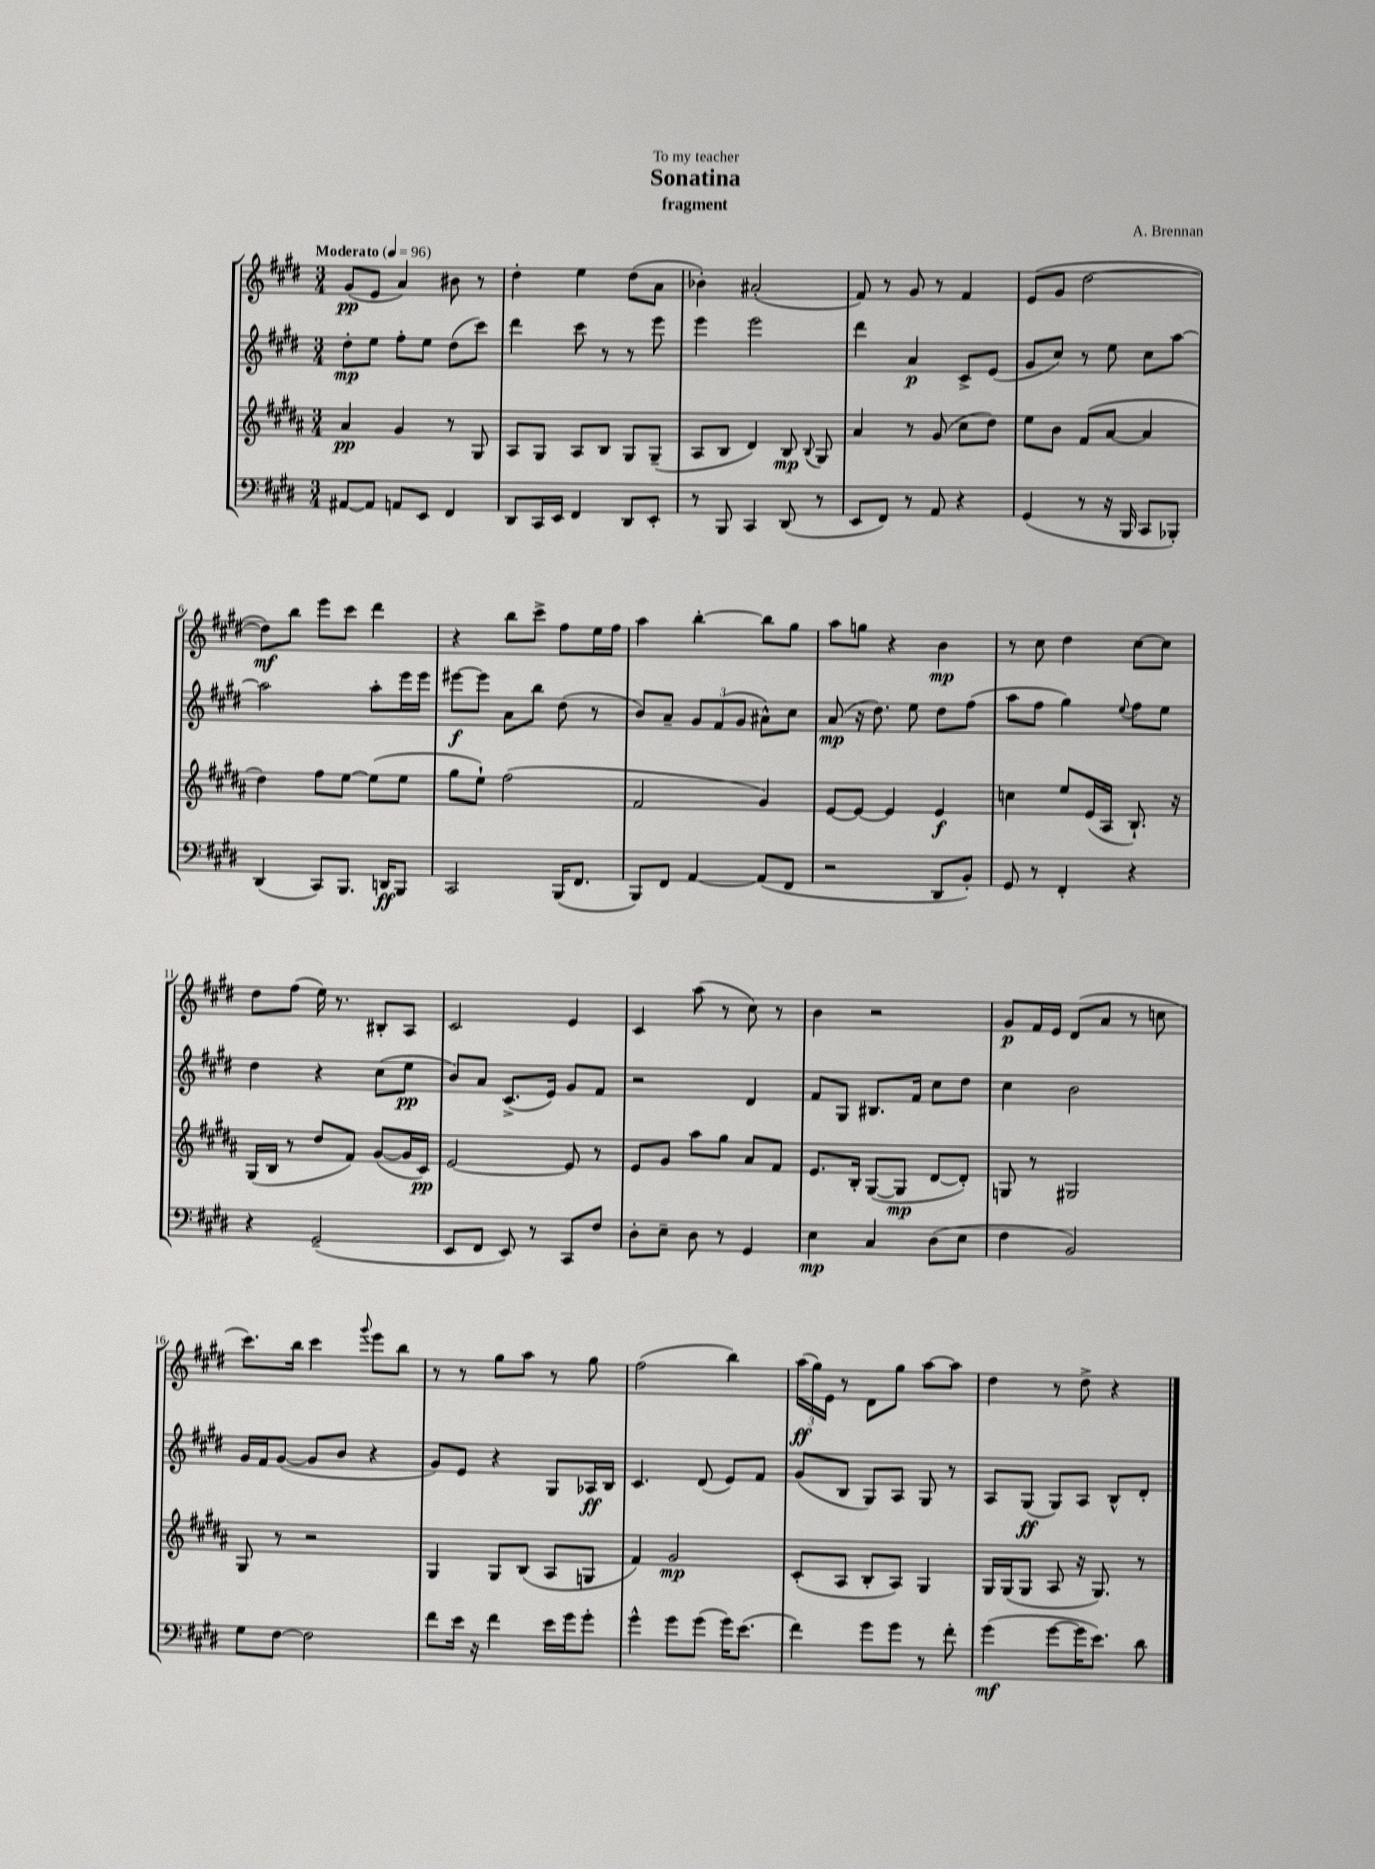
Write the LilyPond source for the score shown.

\header { title = "Sonatina" composer = "A. Brennan" subtitle = "fragment" dedication = "To my teacher" }
<<
\new StaffGroup <<
\new Staff = "s0" {
    \clef treble \key e \major \numericTimeSignature \time 3/4 \tempo "Moderato" 4 = 96
    \autoBeamOff gis'8[\pp( e'8] a'4) bis'8 r8 |
    dis''4-. e''4 dis''8[( a'8] |
    bes'4-.) ais'2-.( |
    fis'8) r8 gis'8 r8 fis'4 |
    e'8[( gis'8] dis''2~ |
    dis''8[\mf) b''8] e'''8[ cis'''8] dis'''4 |
    r4 b''8[ cis'''8]-> fis''8[ e''16 fis''16] |
    a''4 b''4~-. b''8[ gis''8] |
    a''8[ g''8] r4 b'4\mp |
    r8 cis''8 dis''4 cis''8[~ cis''8] |
    dis''8[ fis''8]( e''16) r8. bis8[-. a8] |
    cis'2 e'4 |
    cis'4 a''8( r8 cis''8) r8 |
    b'4 r2 |
    gis'8[\p fis'16 e'16] dis'8[( a'8] r8 c''8 |
    cis'''8.[) b''16] cis'''4 \appoggiatura { gis'''8 } e'''8[ b''8] |
    r8 r8 gis''8[ a''8] r8 gis''8 |
    fis''2( b''4) |
    \tuplet 3/2 { a''16[\ff( gis''16) e'16] } r8 dis'8[ gis''8] a''8[~ a''8] |
    dis''4 r8 dis''8-> r4 \bar "|." |
}
\new Staff = "s1" {
    \clef treble \key e \major \numericTimeSignature \time 3/4
    \autoBeamOff dis''8[-.\mp e''8] fis''8[-. e''8] dis''8[( cis'''8]) |
    dis'''4 cis'''8 r8 r8 e'''8 |
    e'''4 e'''2 |
    dis'''4 a'4\p cis'8[-> e'8]( |
    gis'8[ cis''8]) r8 e''8 cis''8[ a''8]~ |
    a''2 a''8[-. e'''16 e'''16] |
    eis'''8[~\f eis'''8] a'8[ b''8] dis''8( r8 |
    b'8[) a'8]-- \tuplet 3/2 { gis'8[ fis'8( gis'8] } ais'8[-^) cis''8] |
    a'8\mp( r16 dis''8.) e''8 dis''8[ fis''8]( |
    a''8[ fis''8] gis''4) \appoggiatura { e''8 } fis''8[ e''8] |
    dis''4 r4 cis''8[( e''8]\pp |
    b'8[) a'8] cis'8.[->( e'16]) gis'8[ fis'8] |
    r2 dis'4 |
    fis'8[ gis8] bis8.[ fis'16] cis''8[ dis''8] |
    cis''4 b'2 |
    gis'16[ fis'16 gis'8]~( gis'8[ b'8] r4 |
    gis'8[) e'8] r4 gis8[ aes16\ff b16] |
    cis'4. dis'8( e'8[) fis'8] |
    gis'8[( b8] gis8[) a8] gis8 r8 |
    a8[ gis8]\ff( gis8[) a8] b8[-^ dis'8]-. \bar "|." |
}
\new Staff = "s2" {
    \clef treble \key b \major \numericTimeSignature \time 3/4
    \autoBeamOff ais'4\pp gis'4 r8 gis8 |
    ais8[ gis8] ais8[ b8] gis8[ gis8]--( |
    ais8[ b8] dis'4) b8\mp \appoggiatura { b8 } gis8 |
    ais'4 r8 gis'8( cis''8[ dis''8]) |
    e''8[ b'8] fis'8[( ais'8]~ ais'4 |
    dis''4) fis''8[ e''8]~ e''8[( e''8] |
    gis''8[ e''8]-!) fis''2( |
    fis'2 gis'4) |
    e'8[~ e'8]~ e'4 e'4\f |
    c''4 e''8[ e'16( ais16] b8.-!) r16 |
    gis16[( b16] r8 dis''8[ fis'8]) gis'8[~( gis'16 cis'16]\pp) |
    e'2~ e'8 r8 |
    e'8[ gis'8] ais''8[ gis''8] ais'8[ fis'8] |
    e'8.[ b16]-. gis8[~( gis8]\mp dis'8[~ dis'8]-.) |
    g8 r8 gis2 |
    gis8 r8 r2 |
    gis4 gis8[ b8]( ais8[ g8] |
    fis'4) gis'2\mp |
    cis'8[-.( ais8] b8[-. ais8]) gis4 |
    gis16[ gis16( gis8] ais8 r16 gis8.) r8 \bar "|." |
}
\new Staff = "s3" {
    \clef bass \key e \major \numericTimeSignature \time 3/4
    \autoBeamOff ais,8[~ ais,8] a,8[ e,8] fis,4 |
    dis,8[ cis,16 e,16] fis,4 dis,8[ e,8]-. |
    r8 b,,8 cis,4 dis,8( r8 |
    e,8[ fis,8]) r8 a,8 r4 |
    gis,4( r8 r16 b,,16 cis,8[ bes,,8]-.) |
    dis,4( cis,8[) b,,8.] d,16[\ff b,,8] |
    cis,2 b,,16[( fis,8.] |
    b,,8[) fis,8] a,4~ a,8[( fis,8] |
    r2 dis,8[ b,8]-.) |
    gis,8 r8 fis,4-. r4 |
    r4 gis,2--( |
    e,8[ fis,8] e,8) r8 cis,8[ fis8] |
    dis8[-. e8]-- dis8 r8 gis,4 |
    e4\mp cis4 dis8[( e8] |
    fis4 b,2) |
    gis8[ fis8]~ fis2 |
    fis'8[ e'16] r16 fis'4 e'16[ gis'16 gis'8]-. |
    gis'4-^ gis'8[ gis'8]( gis'16[) e'8.]( |
    fis'4) gis'8[ gis'8] r8 fis'8-. |
    gis'4\mf( gis'8[~ gis'16 e'8.]) dis'8 \bar "|." |
}
>>
>>
